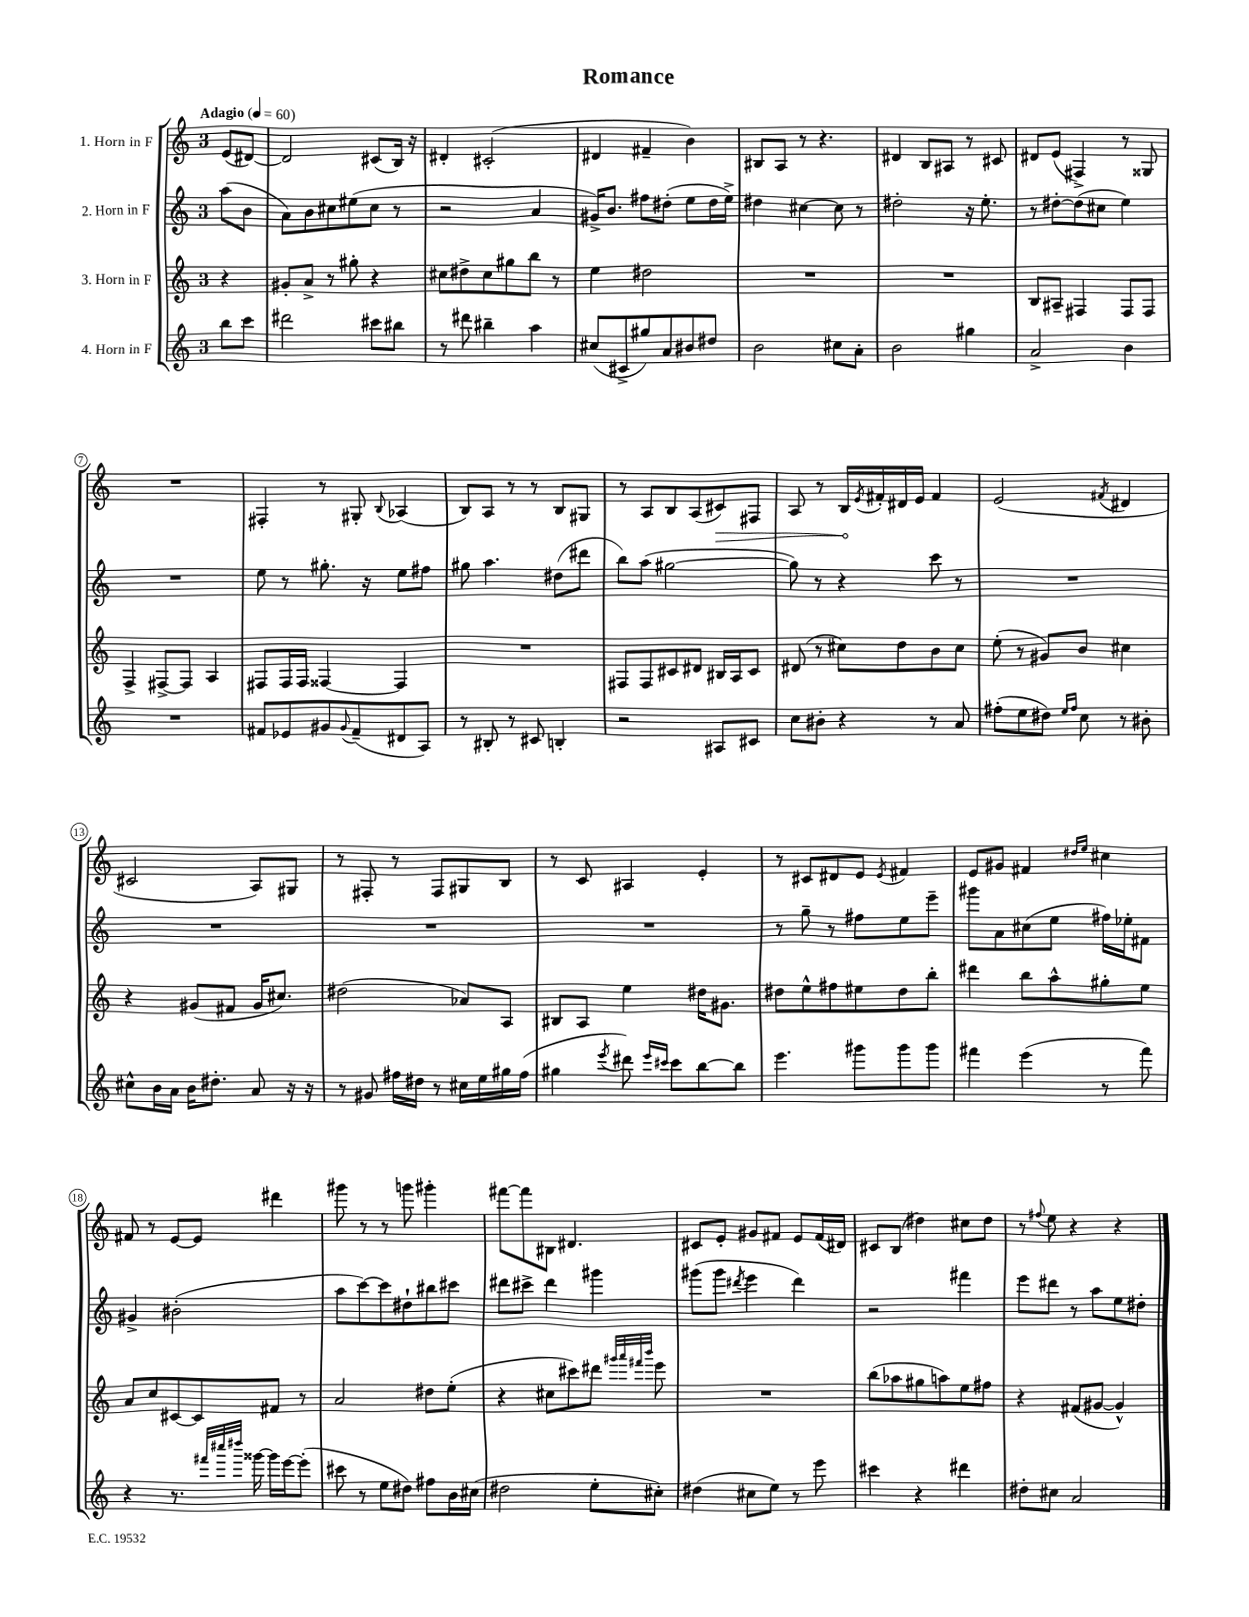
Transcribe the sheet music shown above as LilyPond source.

\header { title = "Romance" }
<<
\new StaffGroup <<
\new Staff = "s0" \with { instrumentName = "1. Horn in F" } {
    \clef treble \key c \major \once \override Staff.TimeSignature.style = #'single-digit \time 3/4 \partial 4 \tempo "Adagio" 4 = 60
    e'8( dis'8~) |
    dis'2 cis'8( b16) r16 |
    dis'4-. cis'2-.( |
    dis'4 fis'4-- b'4) |
    bis8 a8 r8 r4. |
    dis'4 b8 ais8 r8 cis'8 |
    dis'8 e'8( fis4->) r8 gisis8 |
    R2. |
    fis4-. r8 gis8-. \appoggiatura { b8 } aes4( |
    b8) a8 r8 r8 b8 gis8 |
    r8 a8 b8 a8( \once \override Hairpin.circled-tip = ##t cis'8\>) fis8 |
    a8 r8 b16\! \acciaccatura { e'8 } fis'16-. dis'16 e'16 fis'4 |
    e'2( \acciaccatura { fis'8 } dis'4 |
    cis'2 a8) gis8 |
    r8 fis8-. r8 fis8 gis8 b8 |
    r8 c'8 ais4 e'4-. |
    r8 cis'8 dis'8 e'8 \acciaccatura { e'8 } fis'4 |
    e'8 gis'8 fis'4 \grace { dis''16 e''16 } cis''4 |
    fis'8 r8 e'8~ e'8 dis'''4 |
    gis'''8 r8 r8 g'''8 gis'''4-. |
    fis'''8~ fis'''8 bis8 dis'4. |
    cis'8 e'8-. gis'8 fis'8 e'8 fis'16( dis'16) |
    cis'8 b8( dis''4) cis''8 dis''8 |
    r8 \appoggiatura { fis''8 } e''8 r4 r4 \bar "|." |
}
\new Staff = "s1" \with { instrumentName = "2. Horn in F" } {
    \clef treble \key c \major \once \override Staff.TimeSignature.style = #'single-digit \time 3/4 \partial 4
    a''8( b'8 |
    a'8) b'8 cis''8 eis''8( cis''8 r8 |
    r2 a'4 |
    gis'16->) b'8. fis''8 dis''8-.( e''8 dis''16 e''16->) |
    dis''4 cis''4~ cis''8 r8 |
    dis''2-. r16 e''8.-. |
    r8 dis''8~-. dis''8( cis''8 e''4) |
    R2. |
    e''8 r8 gis''8.-. r16 e''8 fis''8 |
    gis''8 a''4. dis''8( dis'''8 |
    b''8) a''8( gis''2~ |
    gis''8) r8 r4 c'''8 r8 |
    R2. |
    R2. |
    R2. |
    R2. |
    r8 g''8-- r8 fis''8 e''8 e'''8-- |
    gis'''8 a'8 cis''8( e''8 fis''16) ees''16-. fis'8 |
    gis'4-> bis'2-.( |
    a''8 c'''8~) c'''8 dis''8-! bis''8 cis'''8 |
    dis'''8 cis'''8-> dis'''4 gis'''4 |
    gis'''8( gis'''8 \acciaccatura { dis'''8 } e'''4 dis'''4) |
    r2 fis'''4 |
    e'''8 dis'''8 r8 a''8 e''8 dis''8-. \bar "|." |
}
\new Staff = "s2" \with { instrumentName = "3. Horn in F" } {
    \clef treble \key c \major \once \override Staff.TimeSignature.style = #'single-digit \time 3/4 \partial 4
    r4 |
    gis'8-. a'8-> r8 gis''8-. r4 |
    cis''8 dis''8-> cis''8 gis''8 b''8 r8 |
    e''4 dis''2 |
    R2. |
    R2. |
    b8 ais8-- fis4 fis8 fis8 |
    f4-> fis8~-> fis8 a4 |
    fis8 fis16 fis16 fisis4~ fisis4 |
    R2. |
    fis8 fis8 cis'8 dis'8 bis16 a16 cis'8 |
    dis'8( r8 cis''8) d''8 b'8 cis''8 |
    e''8-.( r8 gis'8) b'8 cis''4 |
    r4 gis'8( fis'8 gis'16 cis''8.) |
    dis''2( aes'8) a8 |
    bis8 a8 e''4 dis''16 gis'8. |
    dis''8 e''8-^ fis''8 eis''8 dis''8 b''8-. |
    dis'''4 b''8 a''8-^ gis''8-. e''8 |
    a'8 c''8 cis'8~ cis'8 fis'8 r8 |
    a'2 dis''8 e''8-.( |
    r4 cis''8 cis'''8) dis'''8 \grace { gis'''32 a'''32 fis'''32 b'''32 } e'''8 |
    R2. |
    b''8( aes''8 gis''8 a''8) e''8 fis''8 |
    r4 fis'8( gis'8~ gis'4-^) \bar "|." |
}
\new Staff = "s3" \with { instrumentName = "4. Horn in F" } {
    \clef treble \key c \major \once \override Staff.TimeSignature.style = #'single-digit \time 3/4 \partial 4
    b''8 c'''8 |
    dis'''2 cis'''8 bis''8 |
    r8 dis'''8 bis''4-- a''4 |
    cis''8( cis'8-> gis''8) a'8 bis'8 dis''8 |
    b'2 cis''8 a'8-. |
    b'2 gis''4 |
    a'2-> b'4 |
    R2. |
    fis'8 ees'8 gis'8 \appoggiatura { gis'8 } fis'8--( dis'8 a8) |
    r8 bis8-. r8 cis'8 b4-. |
    r2 ais8 cis'8 |
    c''8 bis'8-. r4 r8 a'8 |
    fis''8-.( e''8 dis''8) \grace { e''16 fis''16 } c''8 r8 bis'8-. |
    cis''8-^ b'16 a'16 b'16 dis''8.-. a'8 r16 r16 |
    r8 gis'8 fis''16 dis''16 r8 cis''16 e''16 gis''16 fis''16( |
    gis''4 \acciaccatura { e'''8 } dis'''8) \grace { e'''16 cis'''16 } cis'''8 b''8~ b''8 |
    e'''4. gis'''8 gis'''8 gis'''8 |
    fis'''4 e'''4( r8 fis'''8) |
    r4 r8. \grace { fis'''32 cis''''32 dis''''32 } gisis'''16~ gisis'''16 e'''16~ e'''8-.( |
    cis'''8 r8 e''8 dis''8) fis''8 b'16 cis''16( |
    dis''2 e''8-. cis''8-.) |
    dis''4( cis''8 e''8) r8 e'''8 |
    cis'''4 r4 dis'''4 |
    dis''8-. cis''8 a'2 \bar "|." |
}
>>
>>
\layout { \context { \Score \override BarNumber.stencil = #(make-stencil-circler 0.1 0.3 ly:text-interface::print) } }
